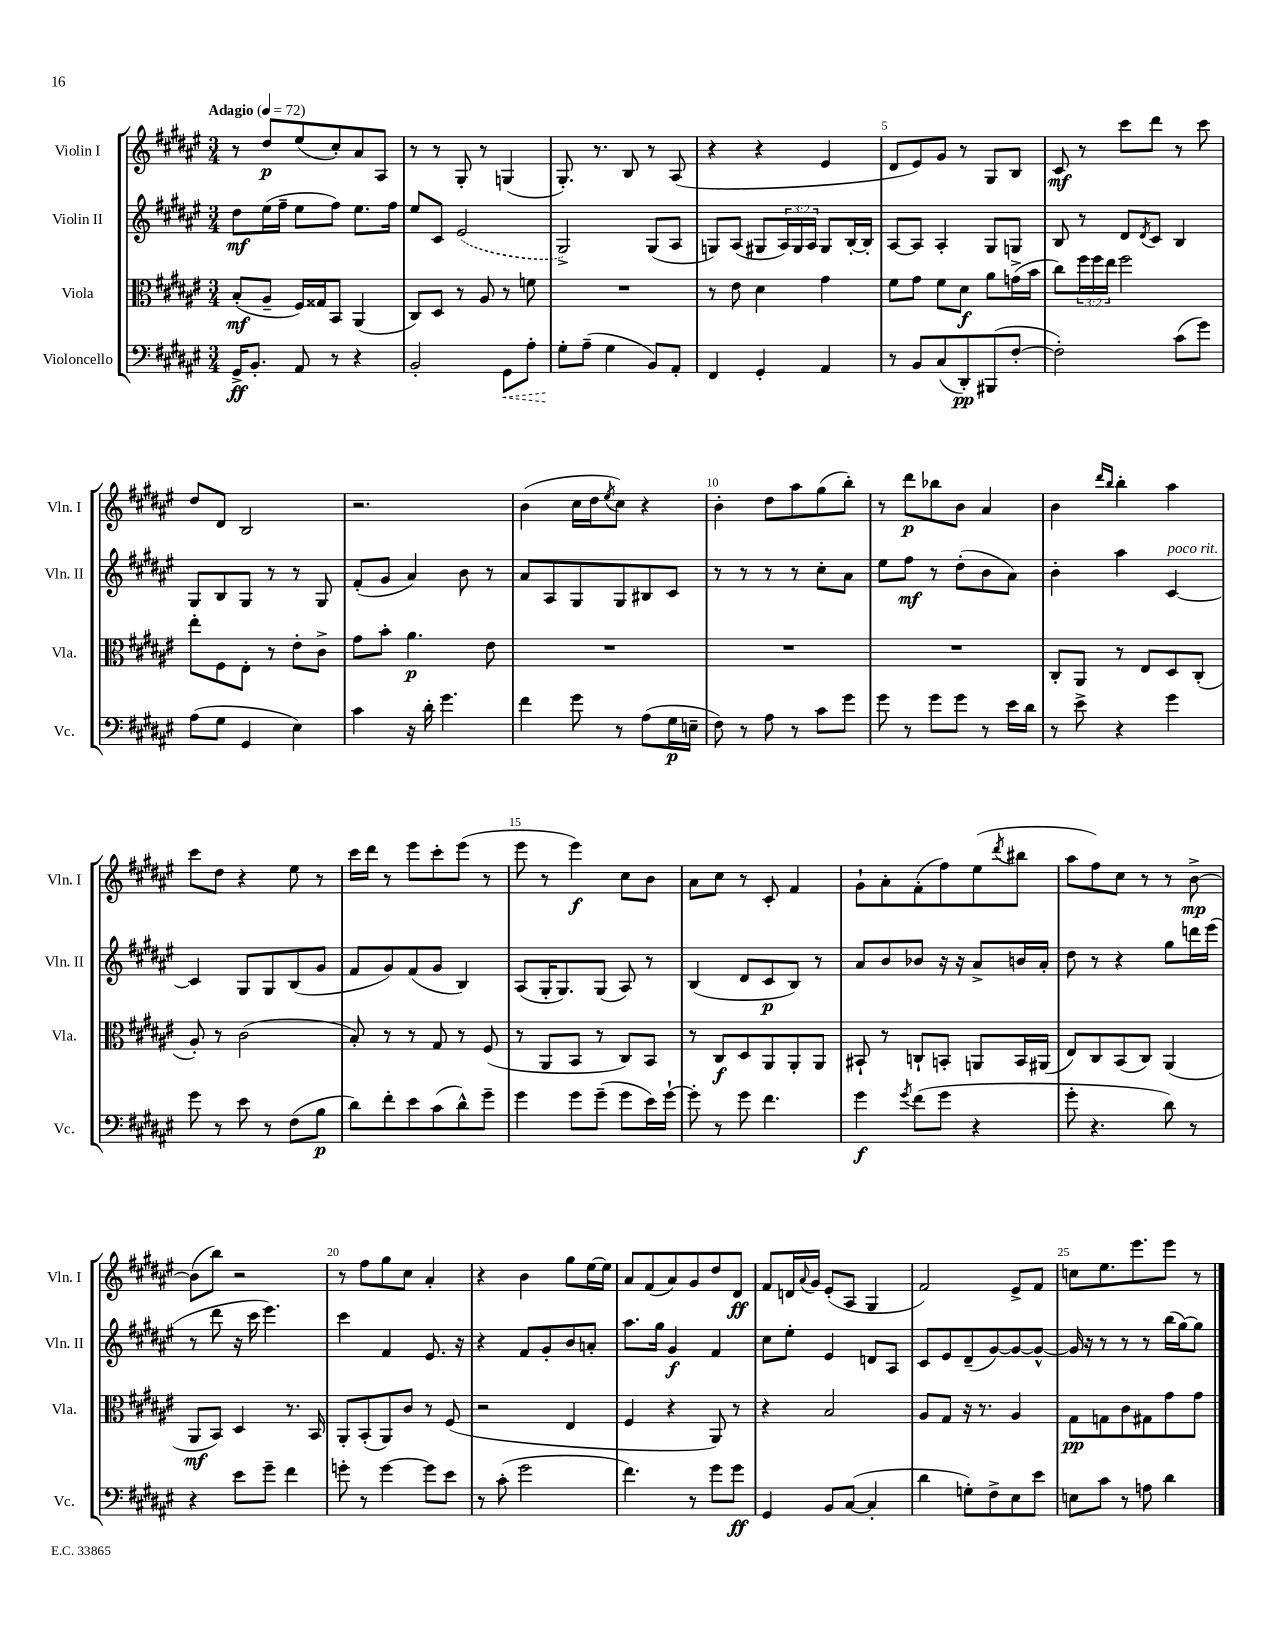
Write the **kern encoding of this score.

**kern	**kern	**kern	**kern
*staff4	*staff3	*staff2	*staff1
*clefF4	*clefC3	*clefG2	*clefG2
*k[f#c#g#d#a#e#]	*k[f#c#g#d#a#e#]	*k[f#c#g#d#a#e#]	*k[f#c#g#d#a#e#]
*M3/4	*M3/4	*M3/4	*M3/4
*MM72	*MM72	*MM72	*MM72
16GG#^	(8B'	8dd#	8r
8.BB'	.	.	.
.	8A#~	(16ee#	8dd#
.	.	16ff#~	.
8AA#	16F#)	8ee#	(8ee#
.	16G##	.	.
8r	8BB	8ff#)	8cc#')
4r	(4AA#	8.ee#	8a#
.	.	.	8A#
.	.	16ff#	.
=	=	=	=
2BB'	8C#)	8ee#	8r
.	8D#	8c#	8r
.	8r	(2e#	8G#'
.	8A#	.	8r
8GG#	8r	.	(4G
8A#'	8f	.	.
=	=	=	=
8G#'	2.r	2G#^)	8.G#')
(8A#~	.	.	.
.	.	.	8.r
4G#	.	.	.
.	.	.	8B
8BB)	.	(8G#	8r
8AA#'	.	8A#	(8A#
=	=	=	=
4FF#	8r	8G)	4r
.	8e#	(8A#	.
4GG#'	4d#	8G#	4r
.	.	24A#)	.
.	.	24G#	.
.	.	24A#	.
4AA#	4g#	8G#	4e#
.	.	[16B'	.
.	.	16B']	.
=	=	=	=
8r	8f#	[8A#	8d#
8BB	8g#	8A#]	8e#)
(8C#	8f#	4A#'	8g#
8DD#')	8d#	.	8r
(8BBB#	8a#	8G#	8G#
[8F#'	(16g^	8G	8B
.	16b	.	.
=	=	=	=
2F#'])	8cc#)	8B	8c#
.	24ff#	8r	8r
.	24ff#	.	.
.	24ee#	.	.
.	2ff#	8d#	8ccc#
.	.	8qd#	.
.	.	8c#	8ddd#
(8c#	.	4B	8r
8g#)	.	.	8ccc#
=	=	=	=
(8A#	8ee#'	8G#	8dd#
8G#	8F#	8B	8d#
4GG#	8E#'	8G#	2B
.	8r	8r	.
4E#)	8e#'	8r	.
.	8c#^	8G#	.
=	=	=	=
4c#	8g#	(8f#'	2.r
.	8b'	8g#	.
16r	4.a#	4a#)	.
16d#'	.	.	.
4.g#	.	.	.
.	.	8b	.
.	8e#	8r	.
=	=	=	=
4f#	2.r	8a#	(4b
.	.	8A#	.
8g#	.	8G#	16cc#
.	.	.	16dd#
.	.	.	8qee#
8r	.	8G#	8cc#)
(8A#	.	8B#	4r
16G#	.	8c#	.
16E~	.	.	.
=	=	=	=
8F#)	2.r	8r	4b'
8r	.	8r	.
8A#	.	8r	8dd#
8r	.	8r	8aa#
8c#	.	8cc#'	(8gg#
8g#	.	8a#	8bb')
=	=	=	=
8g#	2.r	8ee#	8r
8r	.	8ff#	8ddd#
8g#	.	8r	8bb-
8g#	.	(8dd#'	8b
8r	.	8b	4a#
16e#	.	8a#)	.
16d#	.	.	.
=	=	=	=
8r	8C#'	4b'	4b
8e#^	8AA#	.	.
.	.	.	16qqddd#
.	.	.	16qqbb
4r	8r	4aa#	4bb'
.	8E#	.	.
4g#	8D#	[4c#	4aa#
.	(8C#'	.	.
=	=	=	=
8g#	8A#')	4c#]	8ccc#
8r	8r	.	8dd#
8e#	(2c#	8G#	4r
8r	.	8G#	.
(8F#	.	(8B	8ee#
8B	.	8g#	8r
=	=	=	=
8d#)	8B')	8f#	16ccc#
.	.	.	16ddd#
8f#'	8r	8g#)	8r
8e#	8r	(8f#	8eee#
(8c#	8G#	8g#	8ccc#'
8d#^^)	8r	4B)	(8eee#
8g#~	(8F#	.	8r
=	=	=	=
4g#	8r	(8A#	8eee#
.	8AA#	16G#'	8r
.	.	8.G#)	.
8g#	8BB	.	4eee#)
(8g#~	8r	(8G#	.
8g#	8C#)	8A#)	8cc#
16e#)	8BB	8r	8b
[16g#`	.	.	.
=	=	=	=
8g#']	8r	(4B	8a#
8r	8C#	.	8cc#
8g#	8D#	8d#	8r
4.f#	8AA#	8c#	8c#'
.	8AA#'	8B)	4f#
.	8AA#	8r	.
=	=	=	=
4g#	8BB#`	8a#	8g#`
.	8r	8b	8a#'
8qg#	.	.	.
(8f#	8C`	8b-	(8f#'
8g#	8BB'	16r	8ff#)
.	.	16r	.
4r	8AA	8a#^	(8ee#
.	.	.	8qddd#
.	16BB	16b	8bb#
.	(16AA#	16a#'	.
=	=	=	=
8g#'	8E#)	8dd#	8aa#
4.r	8C#	8r	8ff#)
.	(8BB	4r	8cc#
.	8C#)	.	8r
8d#)	(4AA#	8gg#	8r
8r	.	16ddd	[8b^
.	.	(16eee#	.
=	=	=	=
4r	8AA#	8r	(8b]
.	8BB)	8ddd#	8bb)
8e#	4D#	16r	2r
.	.	16ccc#	.
8g#~	.	4.eee#)	.
4f#	8.r	.	.
.	16BB	.	.
=	=	=	=
8g'	8AA#'	4ccc#	8r
8r	(8BB'	.	8ff#
[4g	8AA#)	4f#	8gg#
.	8c#	.	8cc#
8g]	8r	8.e#	4a#'
8e#	(8F#	.	.
.	.	16r	.
=	=	=	=
8r	2r	4r	4r
(8c#'	.	.	.
2g#	.	8f#	4b
.	.	8g#'	.
.	4E#	8b	8gg#
.	.	8a'	[16ee#
.	.	.	16ee#]
=	=	=	=
4.f#)	4F#	8.aa#	8a#
.	.	.	(8f#
.	.	16gg#	.
.	4r	4g#	8a#)
8r	.	.	8g#
8g#	8AA#)	4f#	8dd#
8g#	8r	.	8d#
=	=	=	=
4GG#	4r	8cc#	8f#
.	.	8ee#'	16d
.	.	.	8qqa#
.	.	.	16g#
8BB	2B	4e#	(8e#'
([8C#	.	.	8A#
4C#']	.	8d	4G#
.	.	8A#	.
=	=	=	=
4d#	8A#	8c#	2f#)
.	8G#	8e#	.
8G')	16r	(8d#~	.
.	8.r	.	.
8F#^	.	[8g#)	.
8E#	4A#	8g#_	8e#^
8e#	.	8g#^^_	8f#
=	=	=	=
8E	8G#	16g#]	8cc
.	.	16r	.
8c#	8G	8r	8.ee#
8r	8c#	8r	.
.	.	.	8.eee#
8A	8G#	8r	.
4d#	8g#	(16bb	8eee#
.	.	[16gg#)	.
.	8g#	8gg#]	8r
==	==	==	==
*-	*-	*-	*-
